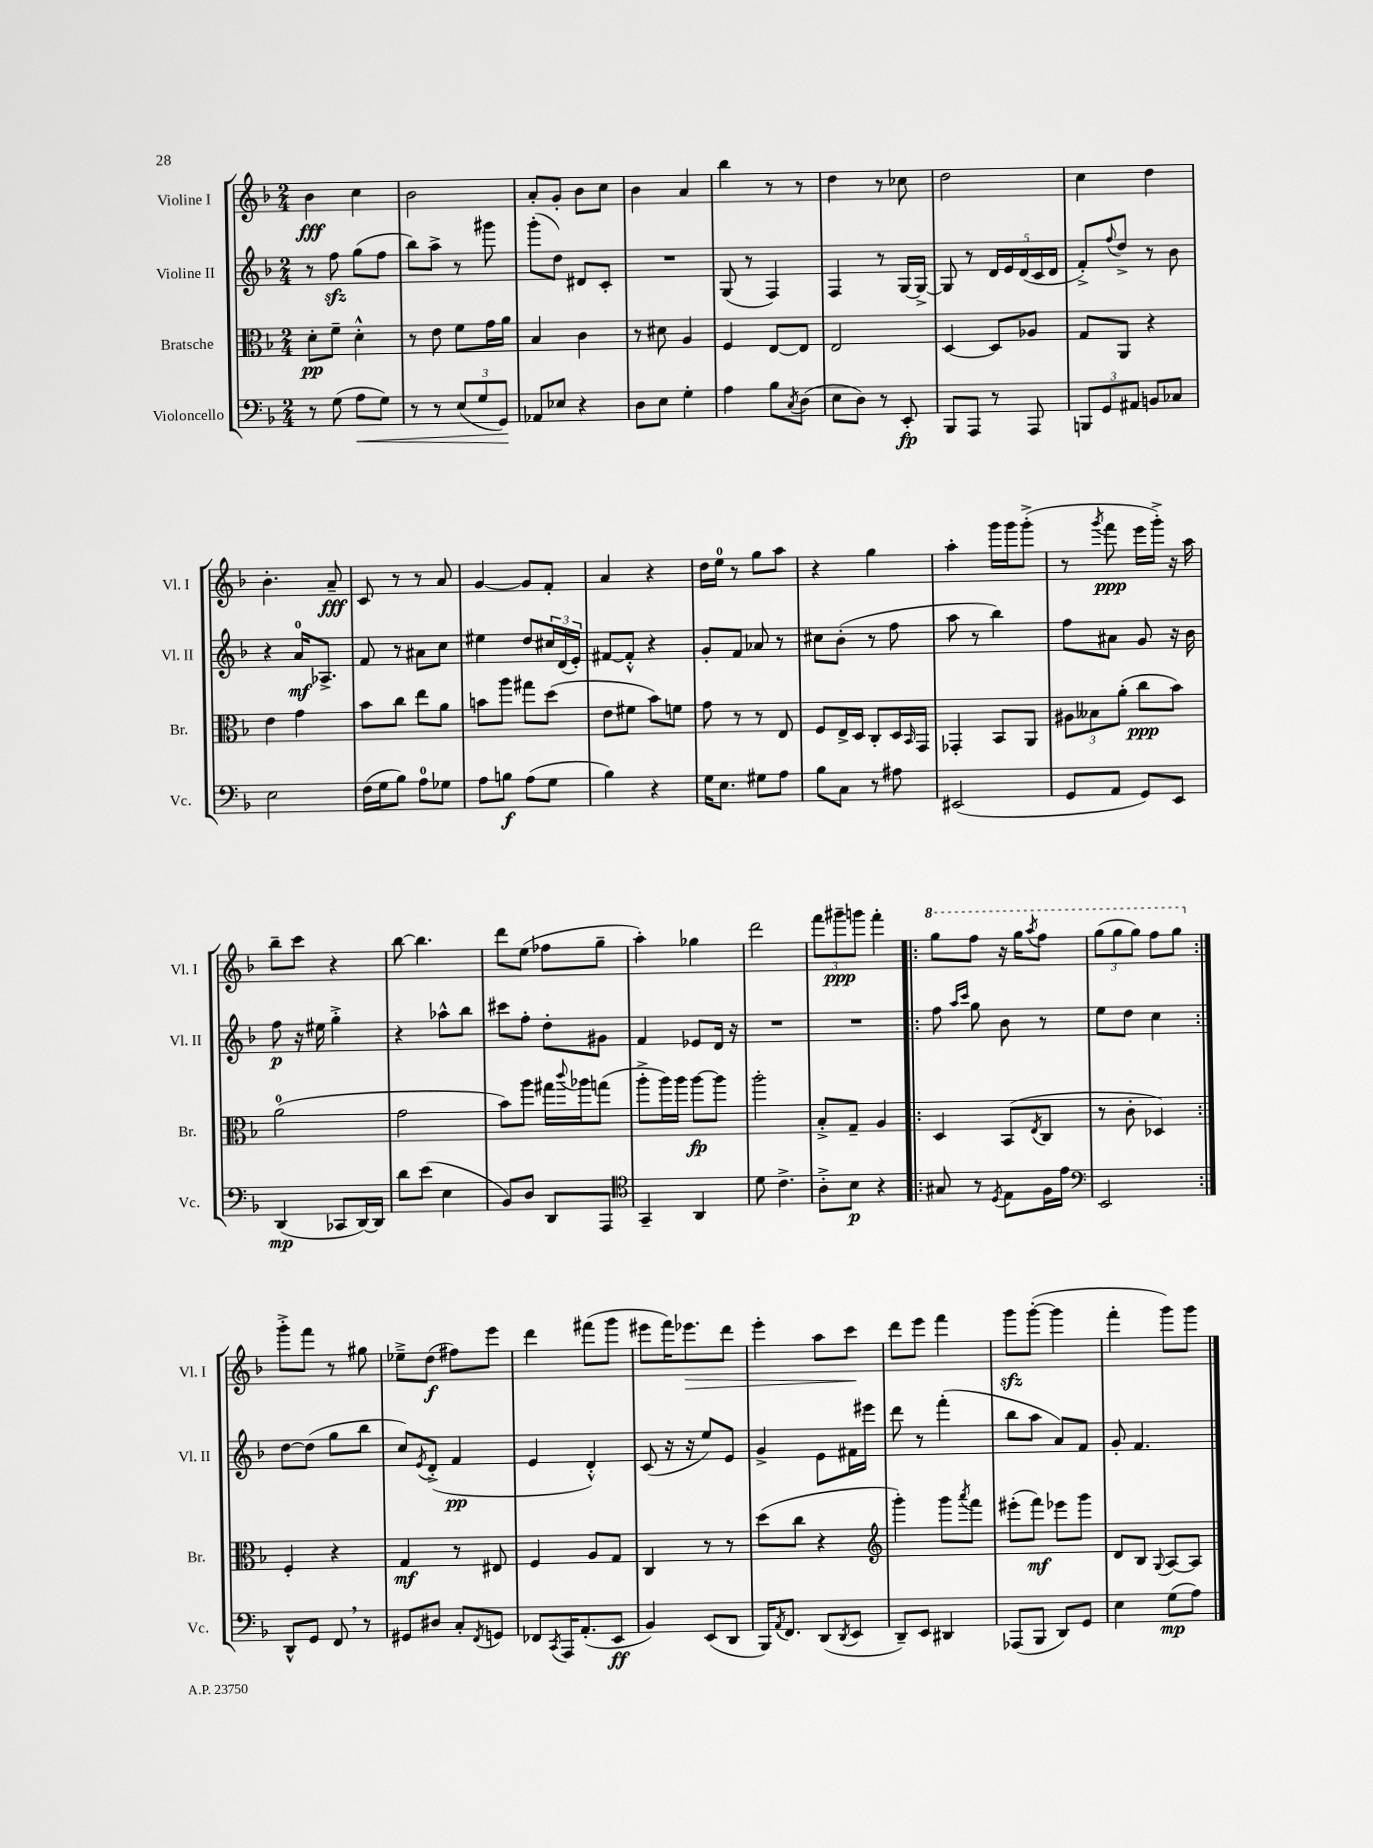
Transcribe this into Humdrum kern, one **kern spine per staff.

**kern	**kern	**kern	**kern
*staff4	*staff3	*staff2	*staff1
*clefF4	*clefC3	*clefG2	*clefG2
*k[b-]	*k[b-]	*k[b-]	*k[b-]
*M2/4	*M2/4	*M2/4	*M2/4
8r	8d'	8r	4b-
(8G	8f~	8ff	.
8A	4d'^^	(8gg	4cc
8G)	.	8ff	.
=	=	=	=
8r	8r	8bb-)	2b-
8r	8e	8aa^	.
(12E	8f	8r	.
12G	.	.	.
.	16g	8ggg#	.
12GG)	.	.	.
.	16a	.	.
=	=	=	=
8AA-	4B-	(8ggg'	8a'
8E-	.	8dd)	8g'
4r	4c	8d#	8b-
.	.	8c'	8cc
=	=	=	=
8D	8r	2r	4b-
8E	8d#	.	.
4G'	4A	.	4a
=	=	=	=
4A	4F	(8G	4bb-
.	.	8r	.
8B-	[8E	4F)	8r
8qC	.	.	.
(8D	8E]	.	8r
=	=	=	=
8E	2E	4F	4dd
8D)	.	.	.
8r	.	8r	8r
8EE'	.	[16G	8cc-
.	.	16G^_	.
=	=	=	=
8BBB-	[4D	8G]	2dd
8AAA	.	8r	.
8r	8D]	20d	.
.	.	20e	.
.	.	(20d	.
8AAA	8A-	.	.
.	.	20c	.
.	.	20d	.
=	=	=	=
12BBB	8G	8f'^)	4cc
12GG	.	.	.
.	.	8qqff	.
.	8AA	8dd^	.
12AA#	.	.	.
8BB	4r	8r	4dd
8C-	.	8b-	.
=	=	=	=
2E	4e	4r	4.b-'
.	4g	16a	.
.	.	8.A-^	.
.	.	.	8a~
=	=	=	=
(16F	8b-	8f	8c
16G	.	.	.
8B-)	8cc	8r	8r
8A	8ee	8a#	8r
8G-	8a	8cc	8a
=	=	=	=
8A	8b	4ee#	[4g
8B	8aa	.	.
(8A	8gg#	8dd	8g]
8G	(8dd	24cc#	8f'
.	.	(24d	.
.	.	24e')	.
=	=	=	=
4B-)	8e	[8f#	4a
.	8f#	8f#'^^]	.
4r	8b-)	4r	4r
.	8f	.	.
=	=	=	=
16G	8g	8g'	16dd
8.E	.	.	16ee
.	8r	8f	8r
8G#	8r	8a-	8gg
8A	8E	8r	8aa
=	=	=	=
8B-	8F	8cc#	4r
8C	16E^	(8b-'	.
.	16D	.	.
8r	8C'	8r	4gg
8A#	16D	8ff	.
.	16qqBB-	.	.
.	16GG	.	.
=	=	=	=
(2EE#	4GG-'	8aa	4aa'
.	.	8r	.
.	8BB-	4bb-)	16ggg
.	.	.	16ggg
.	8AA	.	(8ggg'^
=	=	=	=
8GG	12A#	8ff	8r
.	12B--	.	.
.	.	.	8qggg
8AA	.	8a#	8fff
.	(12a'	.	.
8GG)	8cc	8g	16eee
.	.	.	16ggg'^)
8EE	8b-)	16r	16r
.	.	16b-	16aa
=	=	=	=
(4DD	(2a	8ff	8bb-~
.	.	16r	8ccc
.	.	16ee#	.
8CC-	.	4gg'^	4r
[16DD)	.	.	.
16DD]	.	.	.
=	=	=	=
8d	2g	4r	[8bb-
(8e	.	.	4.bb-]
4E	.	8aa-^^	.
.	.	8bb-	.
=	=	=	=
8BB-)	8b-)	8ccc#	8ddd
8D	8aa	8ff'	(8ee
8DD	16gg#	8dd'	8ff-
.	8qqccc	.	.
.	16aa-	.	.
8AAA	(8gg	8g#	8gg~
=	=	=	=
*clefC4	*	*	*
4GG~	8aa'^	4f	4aa')
.	16aa)	.	.
.	16aa	.	.
4AA	[8aa	8e-	4gg-
.	8aa]	16d	.
.	.	16r	.
=	=	=	=
8d	2aa'	2r	2ddd
4.c^	.	.	.
=	=	=	=
8A'^	8B-'^	2r	12fff
.	.	.	12ggg#~
8B-	8G~	.	.
.	.	.	12ggg
4r	4A	.	4fff'
=!|:	=!|:	=!|:	=!|:
8G#	4D	8ff	8ggg
.	.	16qqaa	.
.	.	16qqccc	.
8r	.	8gg	8fff
8qD	.	.	.
8E	(8BB-	8b-	16r
.	.	.	16ggg
.	8qE	.	8qaaa
16F	8C	8r	8fff
16e	.	.	.
=	=	=	=
*clefF4	*	*	*
2EE	8r	8ee	(12ggg
.	.	.	12ggg
.	8c'	8dd	.
.	.	.	12ggg)
.	4D-)	4cc	8fff
.	.	.	8ggg
=:|!	=:|!	=:|!	=:|!
8DD^^	4F'	[8dd	8ggg'^
8GG	.	(8dd]	8fff
8FF	4r	8gg	8r
8r	.	8bb-	8gg#
=	=	=	=
8GG#	4G	8cc)	8ee-~^
.	.	8qe	.
8D#	.	(8d'^	(8dd
8C'	8r	4f	8ff#)
8qFF	.	.	.
8GG	8E#	.	8eee
=	=	=	=
8FF-	4F	4e	4ddd
8qCC	.	.	.
16AAA	.	.	.
(8.AA'	.	.	.
.	8A	4d'^^)	(8fff#
8EE	8G	.	8ggg
=	=	=	=
4BB-)	4C	(8c	8eee#
.	.	16r	16fff)
.	.	16r	8.eee-
(8EE	8r	8ee)	.
8DD	8r	8e	8ddd
=	=	=	=
16BBB-)	(8dd	4g^	4eee'
8qAA	.	.	.
8.FF	.	.	.
.	8cc	.	.
(8DD	4r	8e	8aa
8qDD	.	.	.
8EE	.	16f#	8ccc
.	.	16eee#	.
=	=	=	=
*	*clefG2	*	*
8DD~)	4ggg')	8ddd	8ddd
8EE	.	8r	8eee
4DD#	8ggg	(4fff'	4fff
.	8qaaa	.	.
.	8fff	.	.
=	=	=	=
(8AAA-	(8eee#'	8bb-	8ggg
8BBB-	8fff)	8aa	([8ggg'
8DD)	8eee-	8a)	4ggg]
8GG	8ggg	8f	.
=	=	=	=
4E	8d	8g'	4fff'
.	8B-	4.f	.
.	8qqG	.	.
(8G	[8A	.	8ggg)
8A)	8A]	.	8ggg
==	==	==	==
*-	*-	*-	*-
